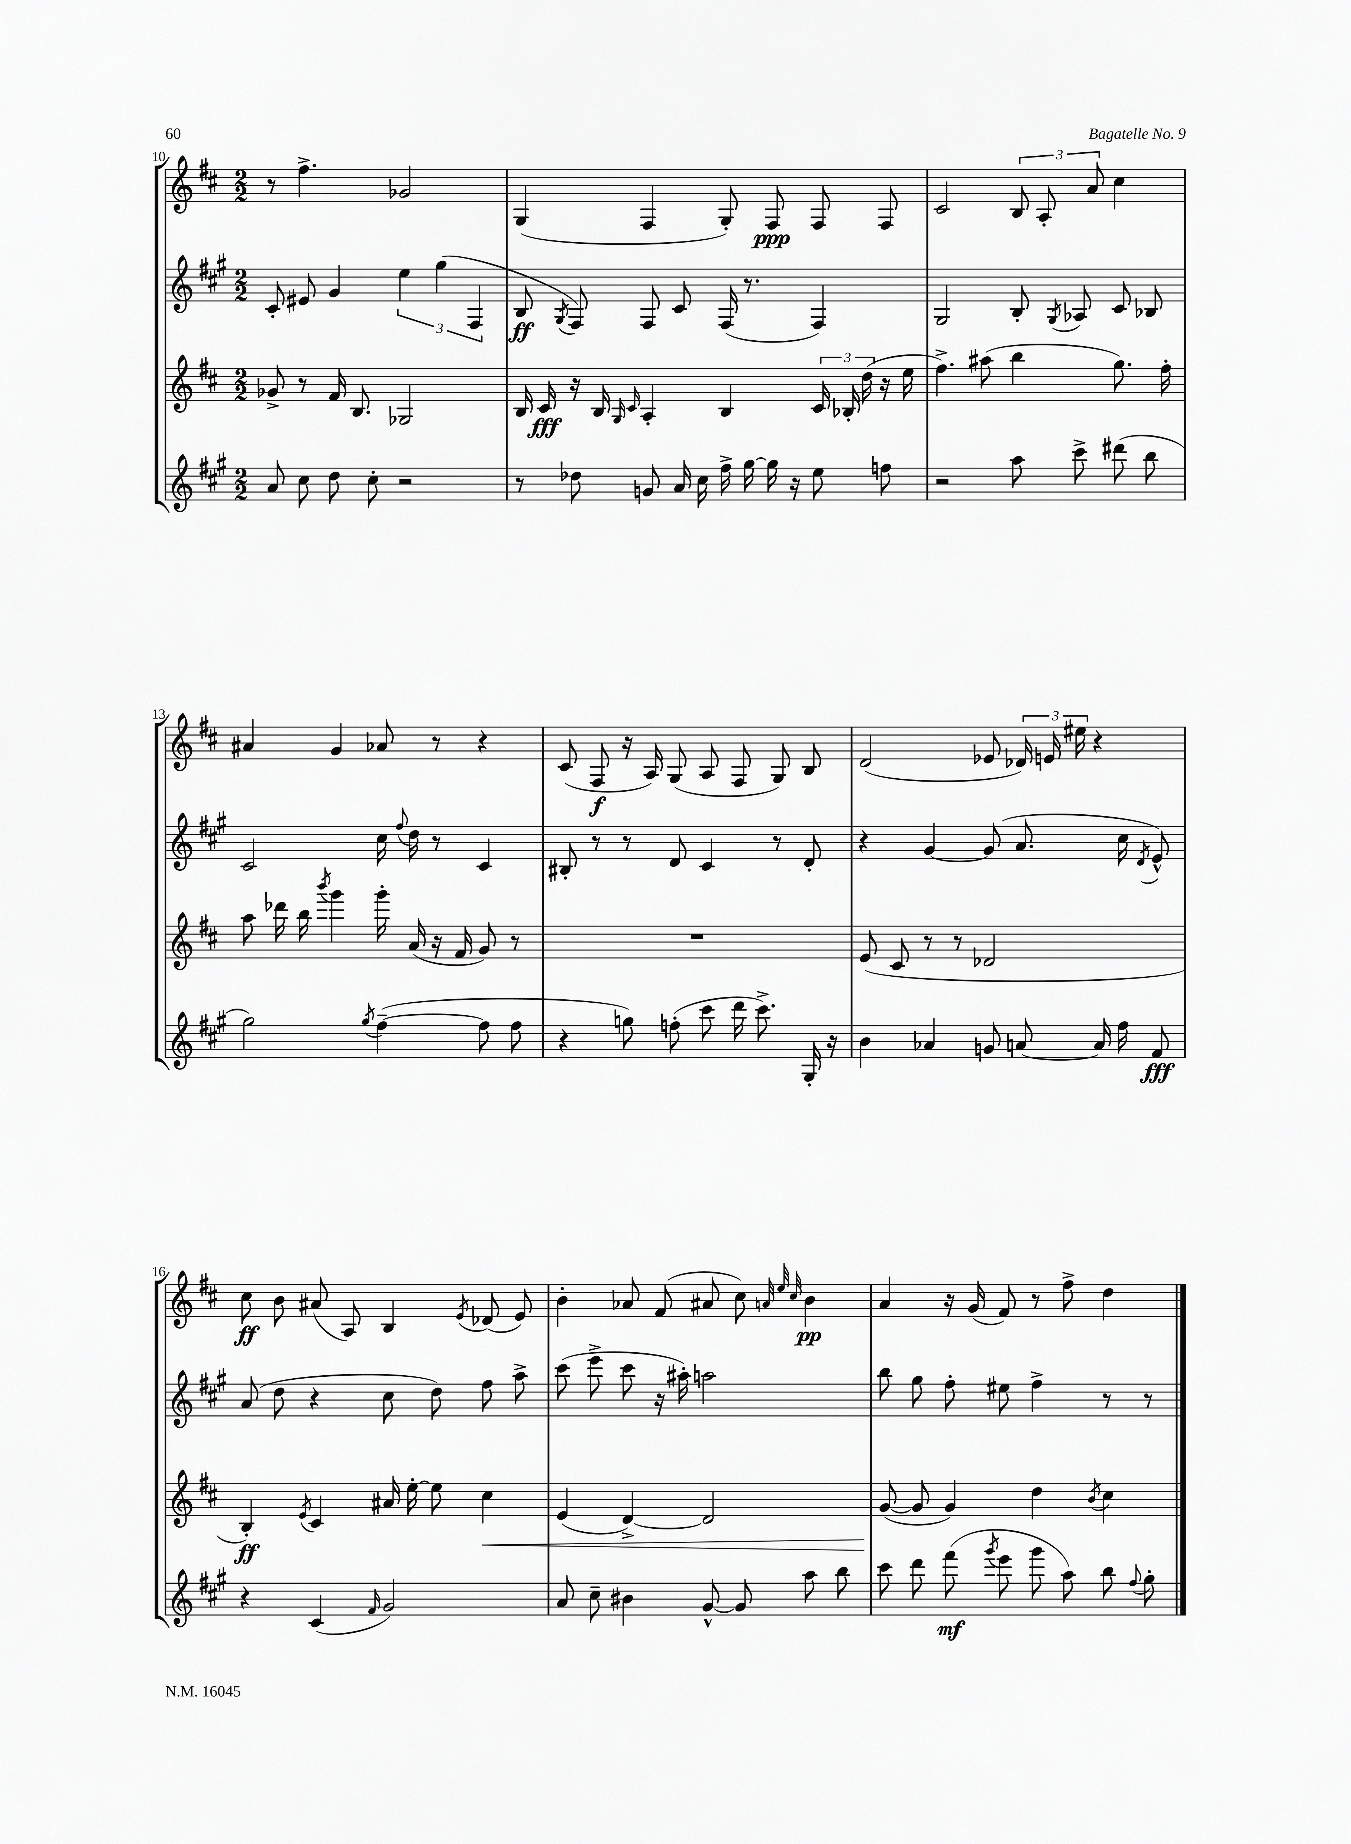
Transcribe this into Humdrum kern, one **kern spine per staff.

**kern	**dynam	**kern	**dynam	**kern	**dynam	**kern	**dynam
*part4	*part4	*part3	*part3	*part2	*part2	*part1	*part1
*staff4	*staff4	*staff3	*staff3	*staff2	*staff2	*staff1	*staff1
*clefG2	*	*clefG2	*	*clefG2	*	*clefG2	*
*k[f#c#g#]	*	*k[f#c#]	*	*k[f#c#g#]	*	*k[f#c#]	*
*M2/2	*	*M2/2	*	*M2/2	*	*M2/2	*
=10	=10	=10	=10	=10	=10	=10	=10
8a/	.	8g-X^/	.	8c#'/	.	8r	.
8cc#\	.	8r	.	8e#X/	.	4.ff#^\	.
8dd\	.	16f#/	.	4g#/	.	.	.
.	.	8.B/	.	.	.	.	.
8cc#'\	.	.	.	.	.	.	.
2r	.	2G-X/	.	6ee\	.	2g-X/	.
.	.	.	.	(6gg#\	.	.	.
.	.	.	.	6F#/	.	.	.
=11	=11	=11	=11	=11	=11	=11	=11
8r	.	16B/	.	8B/	ff	(4G/	.
.	.	16c#/	fff	.	.	.	.
.	.	.	.	8qG#/	.	.	.
8dd-X\	.	16r	.	8F#/)	.	.	.
.	.	16B/	.	.	.	.	.
.	.	16qqG/	.	.	.	.	.
.	.	16qqc#/	.	.	.	.	.
8gn/	.	4A'/	.	8F#/	.	4F#/	.
16a/	.	.	.	8c#/	.	.	.
16cc#\	.	.	.	.	.	.	.
16ff#^\	.	4B/	.	(16F#/	.	8G'/)	.
[16gg#\	.	.	.	8.r	.	.	.
16gg#\]	.	.	.	.	.	8F#/	ppp
16r	.	.	.	.	.	.	.
8ee\	.	24c#/	.	4F#/)	.	8F#/	.
.	.	24B-X'/	.	.	.	.	.
.	.	(24dd\	.	.	.	.	.
8ffn\	.	16r	.	.	.	8F#/	.
.	.	16ee\	.	.	.	.	.
=12	=12	=12	=12	=12	=12	=12	=12
2r	.	4.ff#^\)	.	2G#/	.	2c#/	.
.	.	(8aa#X\	.	.	.	.	.
8aa\	.	4bb\	.	8B'/	.	12B/	.
.	.	.	.	.	.	12A'/	.
.	.	.	.	8qG#/	.	.	.
8ccc#^\	.	.	.	8A-X/	.	.	.
.	.	.	.	.	.	12a/	.
(8ddd#X\	.	8.gg\)	.	8c#/	.	4cc#\	.
8bb\	.	.	.	8B-X/	.	.	.
.	.	16ff#'\	.	.	.	.	.
!!LO:LB:g=z
=13	=13	=13	=13	=13	=13	=13	=13
2gg#\)	.	8aa\	.	2c#/	.	4a#X/	.
.	.	16ddd-X\	.	.	.	.	.
.	.	16bb\	.	.	.	.	.
.	.	8qbbb/	.	.	.	.	.
.	.	4ggg\	.	.	.	4g/	.
8qgg#/	.	.	.	.	.	.	.
([4ff#~\	.	16ggg'\	.	16cc#\	.	8a-X/	.
.	.	.	.	8qqff#/	.	.	.
.	.	(16a/	.	16dd\	.	.	.
.	.	16r	.	8r	.	8r	.
.	.	16f#/	.	.	.	.	.
8ff#\]	.	8g/)	.	4c#/	.	4r	.
8ff#\	.	8r	.	.	.	.	.
=14	=14	=14	=14	=14	=14	=14	=14
4r	.	1r	.	8B#X'/	.	(8c#/	.
.	.	.	.	8r	.	8F#/	f
8ggn\)	.	.	.	8r	.	16r	.
.	.	.	.	.	.	16A/)	.
(8ffn'\	.	.	.	8d/	.	(8G/	.
8ccc#\	.	.	.	4c#/	.	8A/	.
16ddd\	.	.	.	.	.	8F#/	.
8.ccc#^\)	.	.	.	.	.	.	.
.	.	.	.	8r	.	8G/)	.
16G#'/	.	.	.	8d'/	.	8B/	.
16r	.	.	.	.	.	.	.
=15	=15	=15	=15	=15	=15	=15	=15
4b\	.	(8e/	.	4r	.	(2d/	.
.	.	8c#/	.	.	.	.	.
4a-X/	.	8r	.	[4g#/	.	.	.
.	.	8r	.	.	.	.	.
8gn/	.	2d-X/	.	(8g#/]	.	8e-X/	.
[8an/	.	.	.	8.a/	.	24d-X/)	.
.	.	.	.	.	.	24en/	.
.	.	.	.	.	.	24ee#X\	.
16a/]	.	.	.	.	.	4r	.
16ff#\	.	.	.	16cc#\	.	.	.
.	.	.	.	8qd/	.	.	.
8f#/	fff	.	.	8e^^/)	.	.	.
!!LO:LB:g=z
=16	=16	=16	=16	=16	=16	=16	=16
4r	.	4B'/)	ff	(8a/	.	8cc#\	ff
.	.	.	.	8dd\	.	8b\	.
.	.	8qe/	.	.	.	.	.
(4c#/	.	4c#/	.	4r	.	(8a#X/	.
.	.	.	.	.	.	8A/)	.
16qqf#/	.	.	.	.	.	.	.
2g#/)	.	16a#X/	.	8cc#\	.	4B/	.
.	.	[16ee'\	.	.	.	.	.
.	.	8ee\]	.	8dd\)	.	.	.
.	.	.	.	.	.	8qe/	.
!	!	!	!LO:HP:b	!	!	!	!
.	.	4cc#\	<	8ff#\	.	(8d-X/	.
.	.	.	.	8aa^\	.	8e/)	.
=17	=17	=17	=17	=17	=17	=17	=17
8a/	.	(4e/	.	(8ccc#\	.	4b'\	.
8cc#~\	.	.	.	8eee^\	.	.	.
4b#X\	.	[4d^/)	.	8ccc#\	.	8a-X/	.
.	.	.	.	16r	.	(8f#/	.
.	.	.	.	16aa#X'\)	.	.	.
[8g#^^/	.	2d/]	.	2aan\	.	8a#X/	.
8g#/]	.	.	.	.	.	8cc#\)	.
.	.	.	.	.	.	32qqan/	.
.	.	.	.	.	.	32qqee/	.
.	.	.	.	.	.	32qqcc#/	.
8aa\	.	.	.	.	.	4b\	pp
8bb\	.	.	.	.	.	.	.
=18	=18	=18	=18	=18	=18	=18	=18
8ccc#\	.	([8g/	.	8bb\	.	4a/	.
8ddd\	.	8g/]	[	8gg#\	.	.	.
(8fff#\	mf	4g/)	.	8ff#'\	.	16r	.
.	.	.	.	.	.	(16g/	.
8qggg#/	.	.	.	.	.	.	.
8eee\	.	.	.	8ee#X\	.	8f#/)	.
8ggg#\	.	4dd\	.	4ff#^\	.	8r	.
8aa\)	.	.	.	.	.	8ff#^\	.
.	.	8qb/	.	.	.	.	.
8bb\	.	4cc#\	.	8r	.	4dd\	.
8qqff#/	.	.	.	.	.	.	.
8gg#'\	.	.	.	8r	.	.	.
==	==	==	==	==	==	==	==
*-	*-	*-	*-	*-	*-	*-	*-
